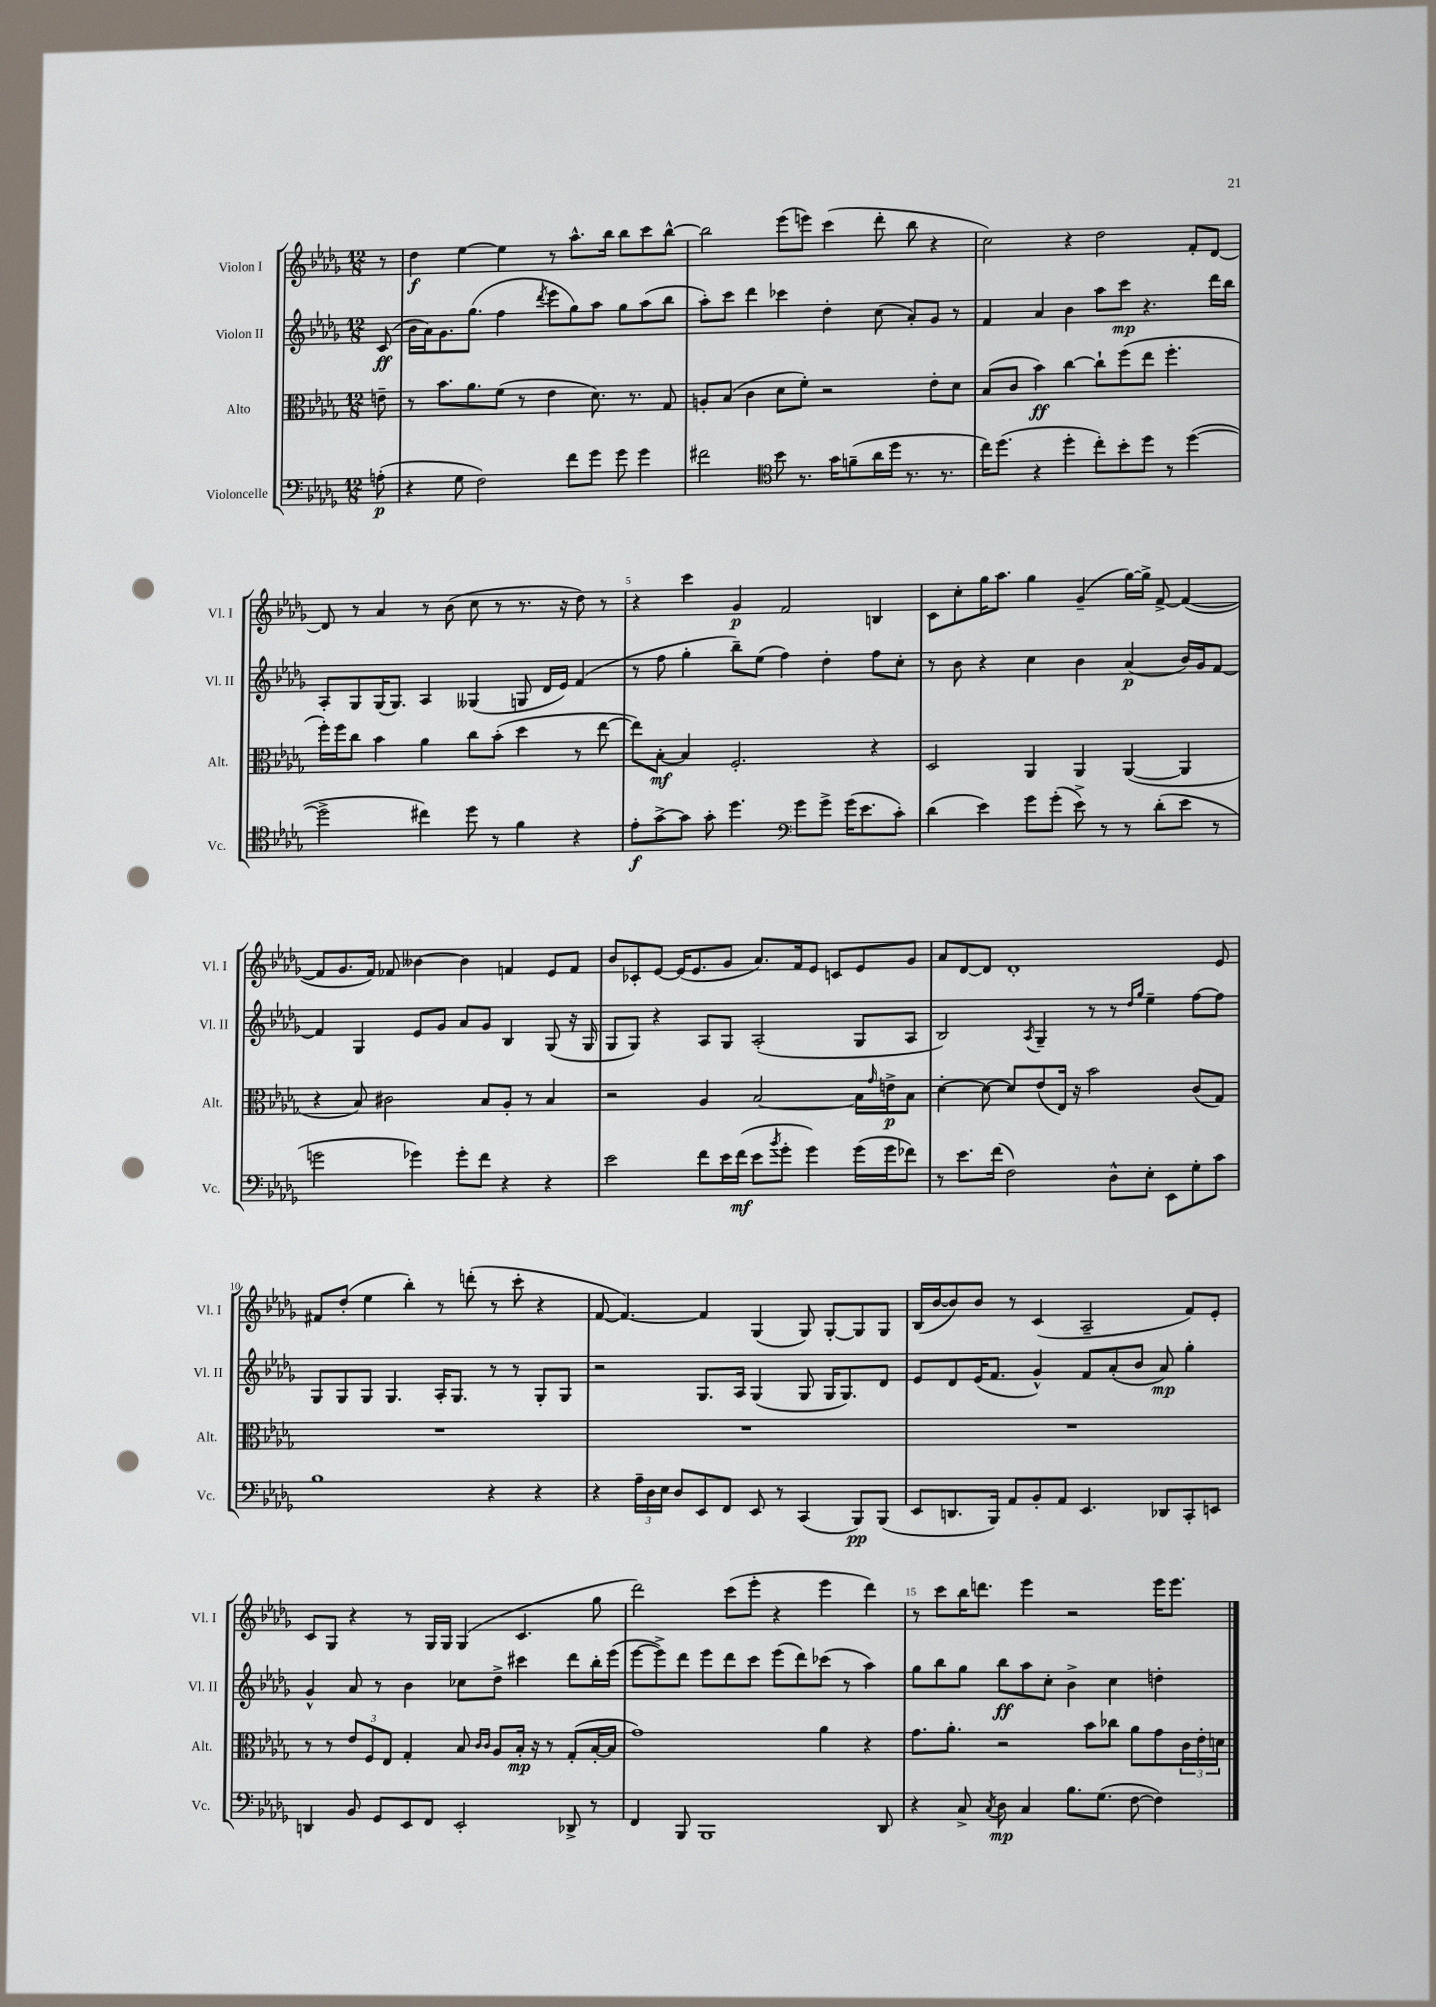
<<
\new StaffGroup <<
\new Staff = "s0" \with { instrumentName = "Violon I" shortInstrumentName = "Vl. I" } {
    \clef treble \key des \major \numericTimeSignature \time 12/8 \partial 8
    r8 |
    des''4\f ees''4~ ees''4 r8 aes''8.-^ bes''16 bes''8 c'''8 bes''8~-^ |
    bes''2 ees'''8( e'''8) c'''4( des'''8-. bes''8 r4 |
    c''2) r4 des''2 f'8-. des'8~ |
    des'8 r8 aes'4 r8 bes'8( c''8 r8 r8. r16 des''8) r8 |
    r4 c'''4 ges'4\p f'2 b4 |
    c'8 c''8-. ges''16 aes''8. ges''4 ges'4--( ges''16~) ges''16-> f'8~-> f'4~( |
    f'8 ges'8. f'16) fes'8 beses'4~ beses'4 f'4 ees'8 f'8 |
    bes'8 ces'8-. ees'8~ ees'16( ees'8. ges'8 aes'8.) f'16 ees'8 c'8 ees'8 ges'8 |
    aes'8 des'8~ des'8 des'1-. ees'8 |
    fis'8 des''8-.( ees''4 bes''4-.) r8 d'''8-.( r8 c'''8-. r4 |
    f'8~ f'4.~) f'4 ges4( ges8) ges8~-. ges8 ges8 |
    bes16( bes'16~ bes'8) bes'8 r8 c'4( aes2-- f'8) ees'8-. |
    c'8 ges8 r4 r8 ges16 ges16 ges4( c'4. ges''8 |
    des'''2) c'''8( ees'''8-. r4 ees'''4 des'''4) |
    r8 c'''8 bes''16 d'''8. ees'''4 r2 ees'''16 ees'''8. \bar "|." |
}
\new Staff = "s1" \with { instrumentName = "Violon II" shortInstrumentName = "Vl. II" } {
    \clef treble \key des \major \numericTimeSignature \time 12/8 \partial 8
    c'8\ff( |
    bes'16 aes'16) ges'8. ges''8.( f''4 \acciaccatura { des'''8 } ees'''8 ges''8) aes''8 ges''8 aes''8( bes''8 |
    aes''8-.) c'''8 des'''4 ces'''4 des''4-. c''8( aes'8-.) ges'8 r8 |
    f'4 aes'4 bes'4 aes''8 c'''8\mp r4. des'''16 bes''16 |
    aes8-. ges8 ges16( ges8.) aes4 geses4( g8 des'16 ees'16) f'4( |
    r8 f''8 ges''4-. bes''8--) ees''8( f''4) des''4-. f''8 c''8-. |
    r8 bes'8 r4 c''4 bes'4 aes'4\p( bes'16) ges'16 f'8~ |
    f'4 ges4 ees'8 ges'8 aes'8 ges'8 bes4 ges8( r16 ges16 |
    ges8 ges8) r4 aes8 ges8 aes2-.( ges8 aes8 |
    bes2) \acciaccatura { aes8 } ges4-- r8 r8 \grace { des''16 ges''16 } ees''4-- f''8~ f''8 |
    ges8 ges8 ges8 ges4. aes16-. ges8. r8 r8 ges8-. ges8 |
    r2 ges8. aes16 ges4( ges8 ges16 ges8.) des'8 |
    ees'8 des'8 ees'16( f'8. ges'4-^) f'8 aes'8-.( bes'8 aes'8\mp) ges''4-. |
    ges'4-^ aes'8 r8 bes'4 ces''8 des''8-> cis'''4 des'''8 bes''16-. ees'''16( |
    ees'''8~ ees'''8->) des'''8 ees'''8 des'''8 c'''8 ees'''8( des'''8) ces'''8( r8 aes''4) |
    ges''8 bes''8 ges''8 bes''8\ff aes''8 c''8-. bes'4-> c''4 d''4-. \bar "|." |
}
\new Staff = "s2" \with { instrumentName = "Alto" shortInstrumentName = "Alt." } {
    \clef alto \key des \major \numericTimeSignature \time 12/8 \partial 8
    e'8-- |
    r8 bes'8. aes'8. f'8( r8 ees'4 des'8.) r8. ges8 |
    a8-. bes8( c'4 des'8 f'8-.) r2 ees'8-. des'8 |
    bes8( c'8 bes'4\ff) c''4~ c''8-! f''8( ees''8 f''4.-. |
    f''16-.) f''16 c''8 bes'4 aes'4 c''8 bes'8-.( des''4 r8 ees''8~ |
    ees''8) bes8~-.\mf bes4 f2.-. r4 |
    des2 aes,4 aes,4 aes,4~( aes,4 |
    r4 bes8) cis'2 bes8 aes8-. r8 bes4 |
    r2 aes4 bes2~ bes16 \grace { ges'16 } e'16->\p bes8 |
    des'4~-. des'8~ des'8 ees'8( ees16) r16 bes'2 c'8( ges8) |
    R1. |
    R1. |
    R1. |
    r8 r8 \tuplet 3/2 { ees'8 f8 ees8 } ges4-. bes8 \grace { c'16 c'16 } aes8 bes16-.\mp r16 r8 ges8-.( bes16~-. bes16 |
    ges'1) aes'4 r4 |
    ges'8. aes'8.-. r2 bes'8 ces''8 aes'8 ges'8 \tuplet 3/2 { c'16 ees'16-. d'16 } \bar "|." |
}
\new Staff = "s3" \with { instrumentName = "Violoncelle" shortInstrumentName = "Vc." } {
    \clef bass \key des \major \numericTimeSignature \time 12/8 \partial 8
    a8-.\p( |
    r4 ges8 f2) f'8 ges'8 ges'8 ges'4 |
    fis'2 \clef tenor bes'8 r8. ges'16 f'8--( aes'16 des''16 r8. r8. |
    c''16) des''8.( r4 des''4-. c''8-.) bes'8-. des''8 r8 des''4~( |
    des''2-> cis''4) des''8 r8 f'4 r4 |
    ees'8-.\f ges'8~-> ges'8 ges'8-. des''4. \clef bass ges'8 ges'8-> ges'16( ees'8. c'8-.) |
    des'4( ees'4) ges'8 ges'8-.( ees'8->) r8 r8 des'8-.( ees'8 r8 |
    g'2 ges'4) ges'8-. f'8 r4 r4 |
    ees'2 f'8 ees'16 f'16\mf( ees'8 \acciaccatura { bes'8 } ges'8-. ges'4) ges'16( ges'16 fes'8) |
    r8 ees'8. f'16( f2) des8-^ ees8-. ees,8 ges8-. c'8 |
    bes1 r4 r4 |
    r4 \tuplet 3/2 { aes16-- des16 ees16 } des8 ees,8 f,8 ees,8 r8 c,4( bes,,8\pp) bes,,8( |
    ees,8 d,8. bes,,16) aes,8 bes,8-. aes,8 ees,4. des,8 c,8-. e,8 |
    d,4 bes,8 ges,8 ees,8 f,8 ees,2-. des,8-> r8 |
    f,4 bes,,8 bes,,1 des,8 |
    r4 c8-> \acciaccatura { c8 } des8\mp c4 bes8. ges8.( f8~ f4) \bar "|." |
}
>>
>>
\layout { \context { \Score \override BarNumber.break-visibility = ##(#f #t #t) barNumberVisibility = #(every-nth-bar-number-visible 5) } }
